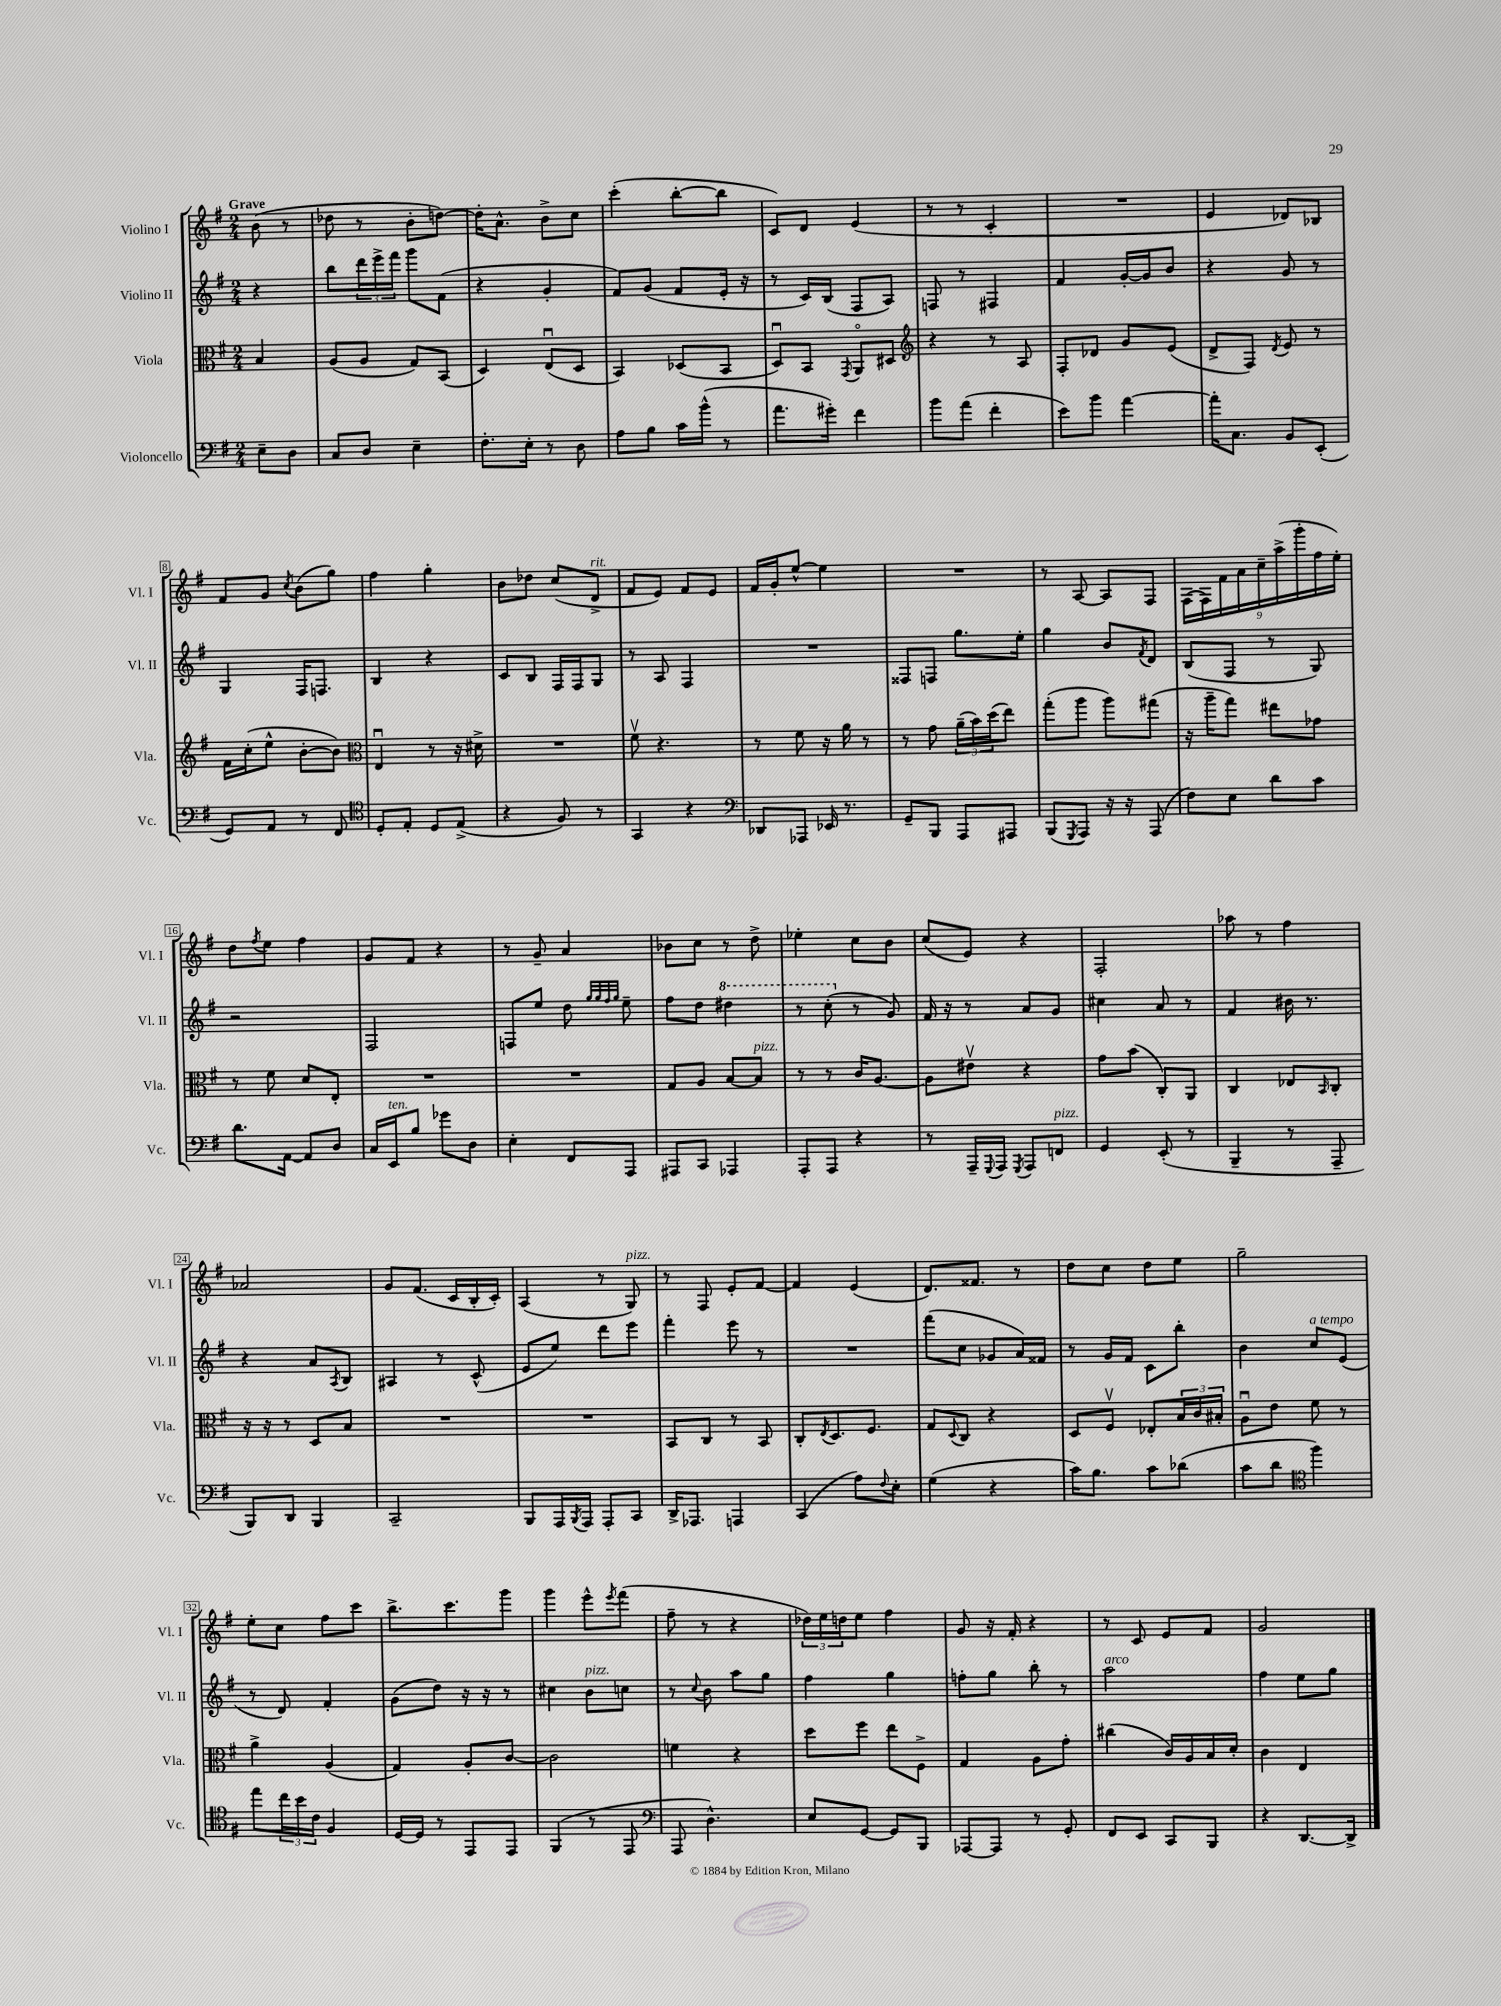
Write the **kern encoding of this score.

**kern	**kern	**kern	**kern
*staff4	*staff3	*staff2	*staff1
*clefF4	*clefC3	*clefG2	*clefG2
*k[f#]	*k[f#]	*k[f#]	*k[f#]
*M2/4	*M2/4	*M2/4	*M2/4
8E~	4B	4r	(8b
8D	.	.	8r
=	=	=	=
8C	(8A	8bb	8dd-
8D	8A	24ddd	8r
.	.	24eee^	.
.	.	24fff#	.
4E~	8G)	8ggg	8b'
.	(8BB	(8f#	[8dd)
=	=	=	=
8.F#'	4D)	4r	16dd']
.	.	.	8.a^^
16E'	.	.	.
8r	(8Eu	4g'	8b^
8D	8D	.	8cc
=	=	=	=
8A	4BB)	8f#)	(4ccc'
8B	.	(8g	.
16c	(8D-	8f#	[8bb'
(16b^^	.	.	.
8r	8BB	16e'	8bb]
.	.	16r	.
=	=	=	=
8.a	8Du)	8r	8c)
.	8BB	16c)	8d
16g#')	.	(16B	.
.	8qGG	.	.
4f#	8AAo	8F#	(4e
.	8D#	8A)	.
=	=	=	=
*	*clefG2	*	*
8b	4r	8F	8r
(8a	.	8r	8r
4f#'	8r	4F#	4c'
.	8A	.	.
=	=	=	=
8e)	8F#'	4f#	2r
8b	8d-	.	.
[4a	8g	[16g'	.
.	.	16g]	.
.	(8e	8b	.
=	=	=	=
16a']	8d^	4r	4e
8.C	.	.	.
.	8F#)	.	.
.	8qd	.	.
8BB	8e	8g	8d-)
(8EE'	8r	8r	8B-
=	=	=	=
8GG)	16f#	4G	8f#
.	(16cc'	.	.
8AA	8ee^^	.	8g
.	.	.	8qcc
8r	[8b'	16F#	(8b
.	.	8.F	.
8FF#	8b])	.	8gg)
=	=	=	=
*clefC4	*clefC3	*	*
8D'	4Eu	4B	4ff#
8E'	.	.	.
8D	8r	4r	4gg'
(8E^	16r	.	.
.	16d#^	.	.
=	=	=	=
4r	2r	8c	8b
.	.	8B	8dd-
8F#)	.	16F#	(8cc
.	.	16F#	.
8r	.	8G	8d^
=	=	=	=
4GG	8f#v	8r	8f#
.	4.r	8A	8e)
4r	.	4F#	8f#
.	.	.	8e
=	=	=	=
*clefF4	*	*	*
8DD-	8r	2r	16f#
.	.	.	16g'
8AAA-	8f#	.	[8ee^^
16EE-	16r	.	4ee]
8.r	16a	.	.
.	8r	.	.
=	=	=	=
8GG~	8r	8F##	2r
8BBB	8g	8F	.
8AAA	(24a~	8.gg	.
.	24b)	.	.
.	(24dd	.	.
8AAA#	8ee)	.	.
.	.	16ee'	.
=	=	=	=
(8BBB	(8gg'	4gg	8r
8qGGG	.	.	.
8AAA)	8aa	.	[8A
16r	8aa)	8b	8A]
16r	.	.	.
.	.	8qf#	.
(8AAA	(8gg#	8d	8F#
=	=	=	=
8F#)	16r	(8B	(18F#
.	.	.	18F#)
.	16aa~	.	.
.	.	.	18f#
8E	8gg)	8F#	.
.	.	.	18a
.	.	.	18cc~
8d	8ee#	8r	.
.	.	.	(18aa^
.	.	.	18ggg'
8c	8g-	8G)	.
.	.	.	18ff#
.	.	.	18ee')
=	=	=	=
8.d	8r	2r	8dd
.	.	.	8qff#
.	8f#	.	8ee
[16AA	.	.	.
8AA]	8d	.	4ff#
8D	8E'	.	.
=	=	=	=
16C	2r	2F#	8g
16EE	.	.	.
8B	.	.	8f#
8g-	.	.	4r
8D	.	.	.
=	=	=	=
4E'	2r	8F	8r
.	.	8ee	8g~
8FF#	.	8dd	4a
.	.	32qqgg	.
.	.	32qqgg	.
.	.	32qqff#	.
.	.	32qqgg	.
8AAA	.	8ee~	.
=	=	=	=
8AAA#	8G	8ff#	8b-
8CC	8A	8dd	8cc
4AAA-	[8B	4ddd#	8r
.	8B]	.	8dd^
=	=	=	=
8AAA'	8r	8r	4ee-'
8AAA	8r	(8ccc'	.
4r	16c	8r	8cc
.	[8.A	.	.
.	.	8g)	8b
=	=	=	=
8r	8A]	16f#	(8cc
.	.	16r	.
16AAA~	8e#v	8r	8e)
8qqGGG	.	.	.
16AAA	.	.	.
8qGGG	.	.	.
8AAA	4r	8a	4r
8FF	.	8g	.
=	=	=	=
4GG	8g	4cc#	2F#'
.	(8b	.	.
(8EE'	8C')	8a	.
8r	8AA	8r	.
=	=	=	=
4BBB~	4C	4f#	8aa-
.	.	.	8r
8r	8E-	16b#	4ff#
.	.	8.r	.
.	16qqBB	.	.
8AAA~	8C'	.	.
=	=	=	=
8BBB)	16r	4r	2a-
.	16r	.	.
8DD	8r	.	.
4BBB	8D	8a	.
.	.	8qA	.
.	8B	8B	.
=	=	=	=
2CC~	2r	4A#	8g
.	.	.	(8.f#
.	.	8r	.
.	.	.	16c
.	.	(8c^^	16B'
.	.	.	16c')
=	=	=	=
8BBB	2r	8e	(4A
16AAA	.	8ee)	.
8qBBB	.	.	.
16AAA	.	.	.
8AAA'	.	8ddd	8r
8CC	.	8eee	8G)
=	=	=	=
16DD^	8BB	4fff#'	8r
8.AAA-	.	.	.
.	8C	.	8F#
4AAA	8r	8eee	8e'
.	8BB	8r	[8f#
=	=	=	=
(4CC	8C'	2r	4f#]
.	8qE	.	.
.	8.D	.	.
8A)	.	.	(4e
.	8.F#	.	.
8qqF#	.	.	.
8E'	.	.	.
=	=	=	=
(4G	8G	(8fff#	8.d)
.	8qqD	.	.
.	8C	8cc	.
.	.	.	8.f##
4r	4r	8g-	.
.	.	16a)	8r
.	.	16f##	.
=	=	=	=
16c)	8D	8r	8dd
8.B	.	.	.
.	8F#v	16g	8cc
.	.	16f#	.
8c	8E-'	8c	8dd
(8d-	24B	8bb'	8ee
.	24c	.	.
.	24B#'	.	.
=	=	=	=
8c	8Au	4b	2gg~
8d	8e	.	.
*clefC4	*	*	*
4ff#)	8f#	8cc	.
.	8r	(8e	.
=	=	=	=
8ee	4a^	8r	8ee'
24cc	.	8d)	8cc
24b	.	.	.
24c	.	.	.
4F#	(4A	4f#'	8ff#
.	.	.	8ccc
=	=	=	=
[16D	4G)	(8g	8.bb^
16D]	.	.	.
8r	.	8dd)	.
.	.	.	8.ccc
8EE	8A'	16r	.
.	.	16r	.
8EE	[8c	8r	8ggg
=	=	=	=
(4FF#	2c]	4cc#	4ggg
8r	.	8b	8eee^^
.	.	.	8qeee
8EE	.	8cc	(8fff#
=	=	=	=
*clefF4	*	*	*
8AAA	4f	8r	8ff#~
.	.	8qqcc	.
4.D^^)	.	8b	8r
.	4r	8aa	4r
.	.	8gg	.
=	=	=	=
8E	8dd	4ff#	24dd-)
.	.	.	24ee
.	.	.	24dd
[8GG	8ff#	.	8ee
8GG]	8ee	4gg	4ff#
8BBB	8F#^	.	.
=	=	=	=
[8AAA-	4G	8ff'	8g
8AAA-]	.	8gg	16r
.	.	.	16f#'
8r	8A	8bb'	4r
8GG'	8g'	8r	.
=	=	=	=
8FF#	(4cc#	2aa	8r
8EE	.	.	8c
8CC	16c)	.	8e
.	16A	.	.
8BBB	16B	.	8f#
.	16d'	.	.
=	=	=	=
4r	4c	4ff#	2g
[8.DD	4E	8ee	.
.	.	8gg	.
16DD^]	.	.	.
==	==	==	==
*-	*-	*-	*-
